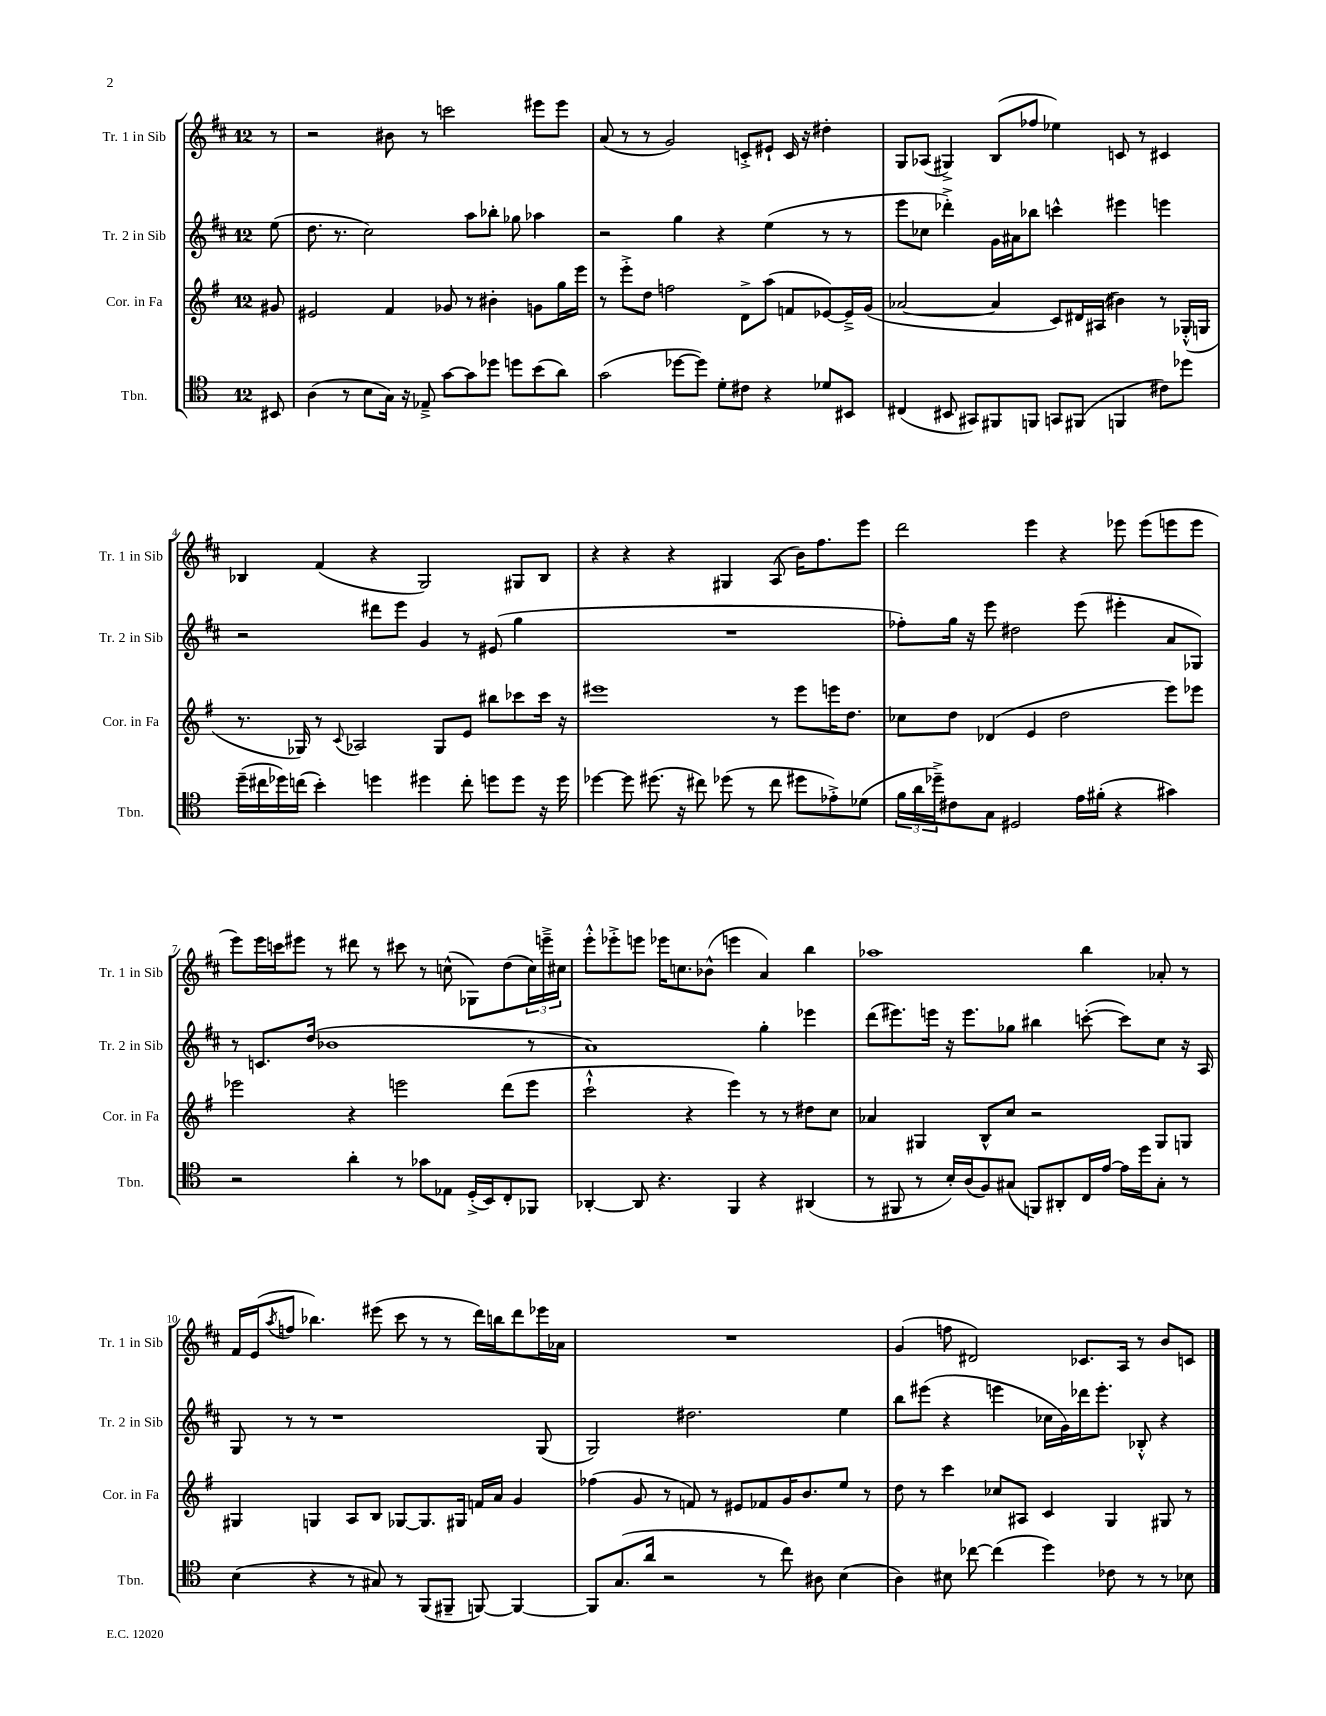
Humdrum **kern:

**kern	**kern	**kern	**kern
*part4	*part3	*part2	*part1
*staff4	*staff3	*staff2	*staff1
*I"Tbn.	*I"Cor. in Fa	*I"Tr. 2 in Sib	*I"Tr. 1 in Sib
*I'Tbn.	*I'Cor. in Fa	*I'Tr. 2 in Sib	*I'Tr. 1 in Sib
*clefC4	*clefG2	*clefG2	*clefG2
*k[]	*k[f#]	*k[f#c#]	*k[f#c#]
*M12/8	*M12/8	*M12/8	*M12/8
=	=	=	=
8BB#X/	8g#X/	(8ee\	8r
=1	=1	=1	=1
(4A\	2e#X/	8.dd\	2r
.	.	8.r	.
8r	.	.	.
8B\L	.	2cc#\)	.
16G\Jk)	4f#/	.	8b#X\
16r	.	.	.
8E-X~^/	.	.	8r
[8g\L	8g-X/	.	2cccn\
8g\]	8r	8aa\L	.
8dd-X\J	4b#X'\	8bb-X'\J	.
8ddn\L	.	8gg-X\	.
(8b\	8gn\L	4aa-X\	8eee#X\L
8a\J)	16gg\L	.	8eee#\J
.	16eee\JJ	.	.
=2	=2	=2	=2
(2g\	8r	2r	(8a/
.	8eee'^\L	.	8r
.	8dd\J	.	8r
.	2ffn\	.	2g/)
[8dd-X\L	.	4gg\	.
8dd-\J])	.	.	.
8d'\L	.	4r	.
8c#X\J	8d^\L	.	8cn'^/L
4r	(8aa\J	(4ee\	8e#X`/J
.	8fn/L	.	16c/
.	.	.	16r
8d-X/L	[8e-X/)	8r	4dd#X'\
8BB#X/J	16e-~^/L]	8r	.
.	(16g/JJ	.	.
=3	=3	=3	=3
(4C#X/	[2a-X/	8eee\L	8G/L
.	.	8cc-X\J	(8A-X/J
8BB#X/	.	4ddd-X'^\)	4G#X^/)
8GG#X/L)	.	.	.
8FF#X/	4a-/]	16g\LL	(8B/L
.	.	16a#X\J	.
8FFn/J	.	8bb-X\J	8ff-X/J
8GGn/L	8c/L)	4cccn^^\	4ee-X\)
(8FF#X/J	16d#X/L	.	.
.	(16A#X/JJ	.	.
4FFn/	4b#X\)	4eee#X\	8cn/
.	.	.	8r
8c#X\L)	8r	4eeen\	4c#X/
8dd-X\J	(16G-X'^^/LL	.	.
.	16Gn/JJ	.	.
!!LO:LB:g=z
=4	=4	=4	=4
(16dd~\LL	8.r	2r	4B-X/
16cc#X\	.	.	.
16dd-X\)	.	.	.
(16ccn\JJ	16G-X/)	.	.
4b'\)	8r	.	(4f#/
.	8qqc/	.	.
.	2A-X/	.	.
4ddn\	.	8ddd#X\L	4r
.	.	8eee\J	.
4dd#X\	.	4g/	2G/)
.	8G-/L	.	.
8cc'\	8e/J	8r	.
8ddn\L	8bb#X\L	(8e#X/	.
8dd\J	8ccc-X\	4gg\	8G#X/L
16r	16ccc-\Jk	.	8B-/J
16dd\	16r	.	.
=5	=5	=5	=5
[4dd-X\	1eee#X	1.r	4r
8dd-\]	.	.	4r
(8.dd#X\	.	.	.
.	.	.	4r
16r	.	.	.
8cc#X\)	.	.	.
(8dd-X\	.	.	4G#X/
8r	.	.	.
8cc#\	8r	.	(8A/
8dd#X\L	8eee#\L	.	16b\KL)
.	.	.	8.ff#\
8e-X'^\)	16eeen\K	.	.
.	8.dd\J	.	.
(8d-X\J	.	.	8eee\J
=6	=6	=6	=6
24f\LL	8cc-X\L	8ff-X'\L)	2ddd\
24a\	.	.	.
24dd-X~^\J)	.	.	.
8c#X\	8dd\J	16gg\Jk	.
.	.	16r	.
8G\J	(4d-X/	8eee\	.
2D#X/	.	2dd#X\	.
.	4e/	.	4eee\
.	2dd\	.	4r
16e\LL	.	(8eee\	.
(16f#X'\JJ	.	.	.
4r	.	4eee#X'\	8eee-X\
.	.	.	(8eee-\L
4g#X\)	8eee\L)	8a/L	8eeen\
.	8eee-X\J	8G-X/J)	8eee\J
!!LO:LB:g=z
=7	=7	=7	=7
2r	2eee-X\	8r	8eee\L)
.	.	8.cn/L	16eee\L
.	.	.	16cccn\J
.	.	.	8eee#X\J
.	.	(16dd/Jk	.
.	.	1b-X	8r
4a'\	4r	.	8ddd#X\
.	.	.	8r
8r	2eeen\	.	8ccc#X\
8g-X\L	.	.	8r
8E-X\J	.	.	(8ccn^^\
(16D'^/LL	.	.	8G-X\L)
16BB/J)	.	.	.
8C'/	(8ddd\L	.	(8dd\
8FF-X/J	8eee\J	8r	24cc\L)
.	.	.	24eeen~^\
.	.	.	24cc#X\JJ
=8	=8	=8	=8
[4AA-X'/	2ccc`^^\	1a)	8eee'^^\L
.	.	.	8eee-X'^\
8AA-/]	.	.	8eeen\J
4.r	.	.	16eee-X\KL
.	.	.	8.ccn\
.	4r	.	.
.	.	.	(8b-X^^\J
4FF/	4eee\)	.	4eeen\
4r	8r	4gg'\	4a/)
.	8r	.	.
(4AA#X/	8dd#X\L	4eee-X\	4bb\
.	8cc\J	.	.
=9	=9	=9	=9
8r	4a-X/	(8ddd\L	1aa-X
8FF#X/	.	8.eee#X\)	.
8r	4G#X/	.	.
.	.	16eeen\Jk	.
16B'/LL)	.	16r	.
(16A/J	.	8.eee\L	.
8F/)	8B^^/L	.	.
(8G#X/J	8cc/J	8gg-X\J	.
8FFn/L)	2r	4bb#X\	.
8AA#X'/	.	.	.
16C/L	.	([8cccn'\	4bb\
[16e/JJ	.	.	.
16e\LL]	.	8ccc\L])	.
16dd\J	.	.	.
8G#'\J	8G#/L	8cc#\J	8a-X'/
8r	8Gn/J	16r	8r
.	.	16A/	.
!!LO:LB:g=z
=10	=10	=10	=10
(4B\	4G#X/	8G/	16f#/LL
.	.	.	(16e/J
.	.	.	8qaa/
.	.	8r	8ffn/J
4r	4Gn/	8r	4.bb-X\)
.	.	1r	.
8r	8A/L	.	.
8G#X/)	8B/J	.	(8eee#X\
8r	[8G-X/L	.	8ccc#\
(8FF/L	8.G-/]	.	8r
8FF#X~/J	.	.	8r
.	16G#X/Jk	.	.
[8FFn/)	16fn/LL	.	16ddd\LL)
.	16a/JJ	.	16bbn\J
4FF/_	4g/	.	8ddd\
.	.	(8G/	16eee-X\L
.	.	.	16a-X\JJ
=11	=11	=11	=11
8FF/L]	(4ff-X\	2G/)	1.r
(8.G/	.	.	.
.	8g/	.	.
16a/Jk	.	.	.
2r	8r	.	.
.	8fn/)	2.dd#X\	.
.	8r	.	.
.	8e#X/L	.	.
8r	8f-X/	.	.
8cc\)	16g/K	.	.
.	8.b/	.	.
8A#X\	.	.	.
(4B\	8ee/J	4ee\	.
.	8r	.	.
=12	=12	=12	=12
4A\)	8dd\	8bb\L	(4g/
.	8r	(8eee#X\J	.
8B#X\	4ccc\	4r	8ffn\
[8cc-X\	.	.	2d#X/)
(4cc-\]	8cc-X/L	4eeen\	.
.	8A#X/J	.	.
4dd\)	4c/	16cc-X\LL	.
.	.	16g\)	.
.	.	16ddd-X\J	8.c-X/L
.	.	8.eee'\J	.
8c-X\	4G/	.	.
.	.	.	16A/Jk
8r	.	8B-X'^^/	8r
8r	8G#X/	4r	8b/L
8B-X\	8r	.	8cn/J
==	==	==	==
*-	*-	*-	*-
